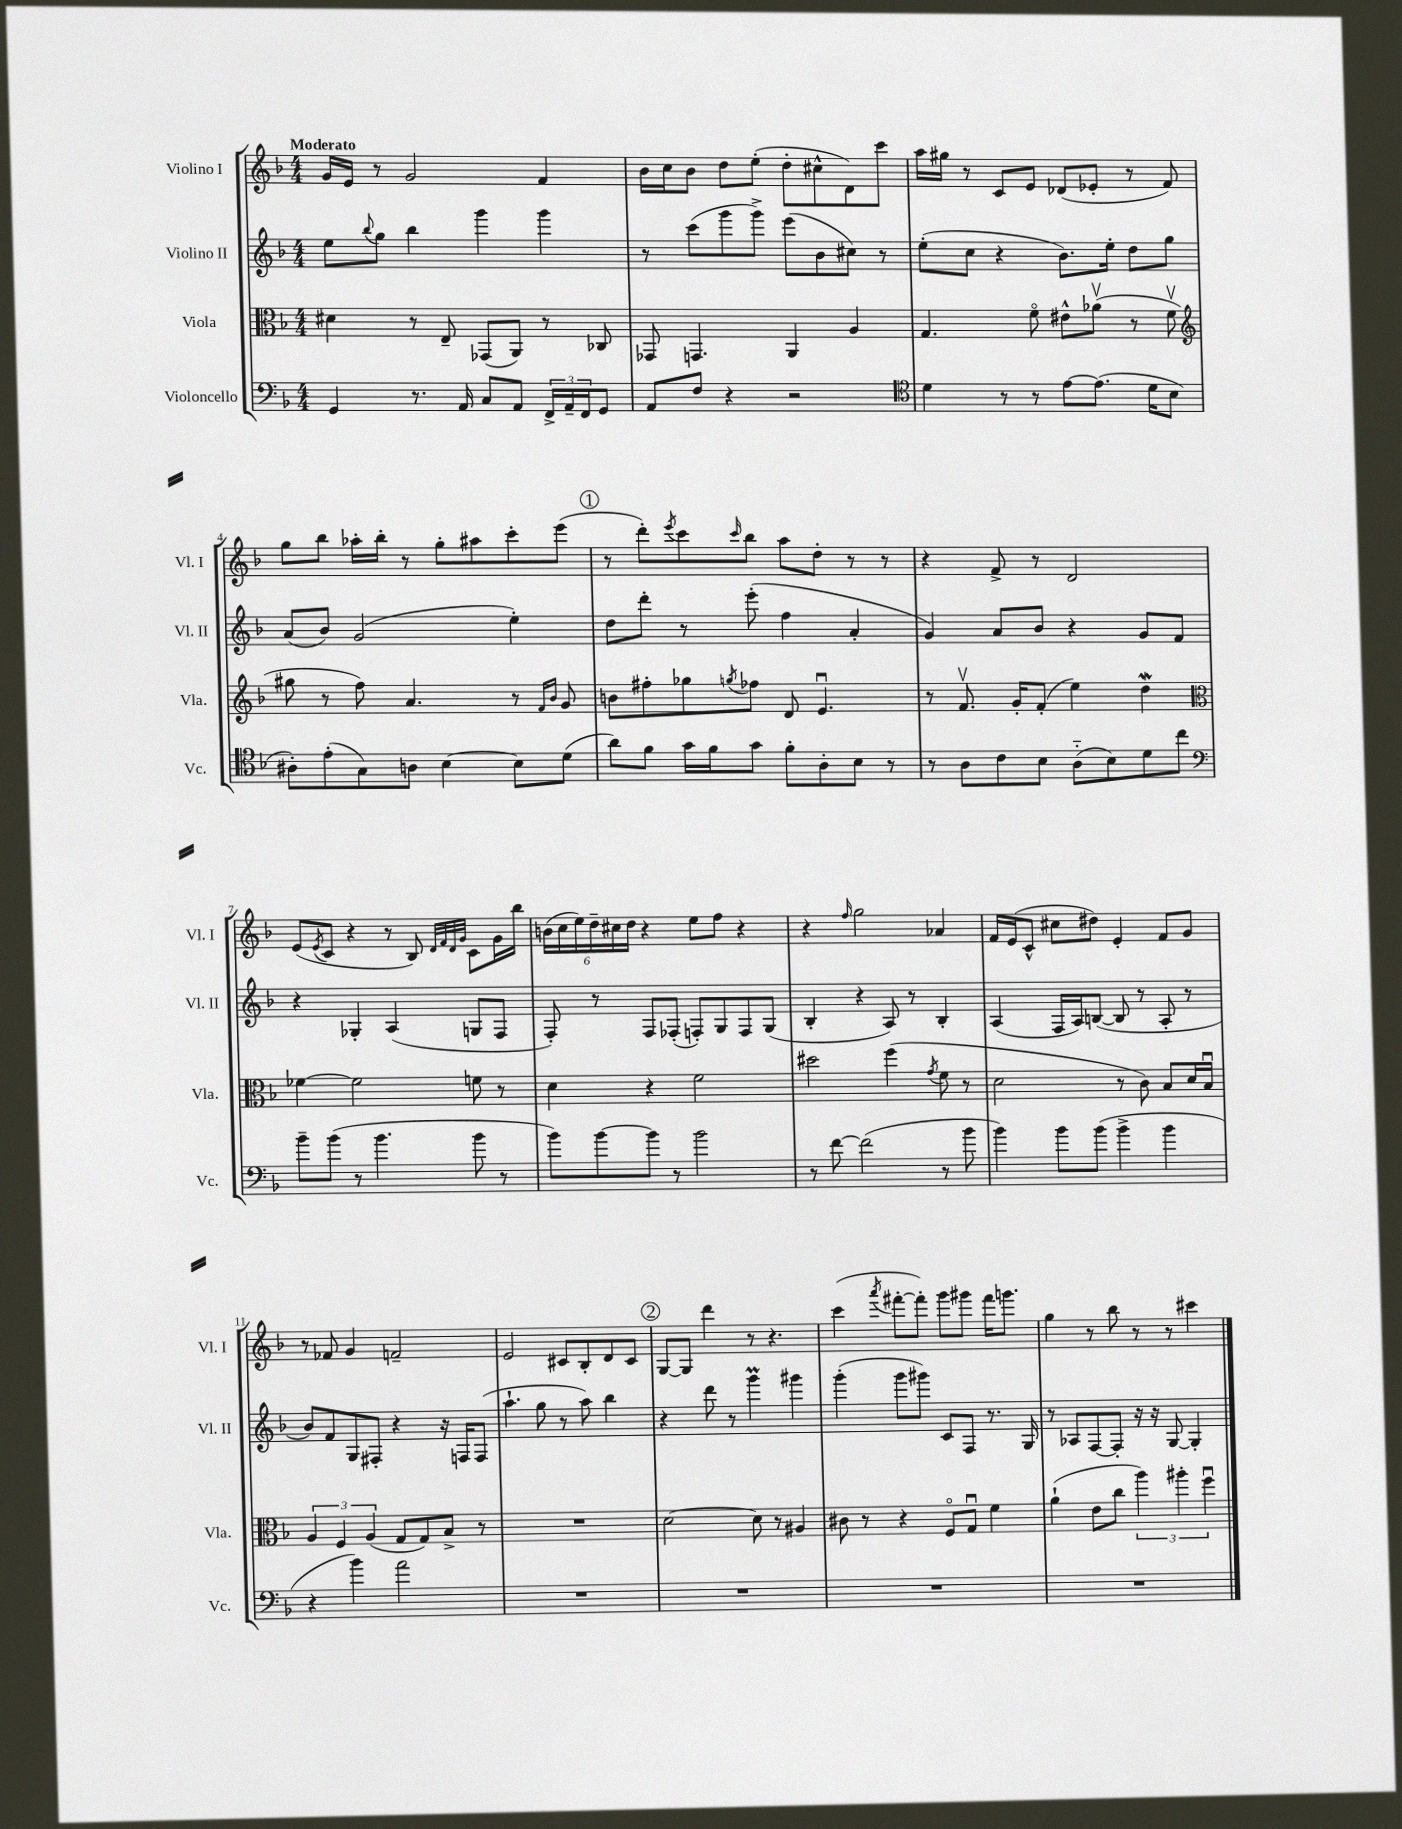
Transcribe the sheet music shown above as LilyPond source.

<<
\new StaffGroup <<
\new Staff = "s0" \with { instrumentName = "Violino I" shortInstrumentName = "Vl. I" } {
    \clef treble \key f \major \numericTimeSignature \time 4/4 \tempo "Moderato"
    g'16 e'16 r8 g'2 f'4 |
    bes'16 c''16 bes'8 d''8 e''8-.( d''8-. cis''8-^ d'8) c'''8 |
    a''16 gis''16 r8 c'8 e'8 des'8( ees'8-. r8 f'8) |
    g''8 bes''8 aes''16-. bes''16-. r8 g''8-. ais''8 c'''8-. e'''8( |
    \mark \markup { \circle "1" } r8 d'''8-.) \acciaccatura { e'''8 } c'''8 \grace { c'''16 } bes''8 a''8 d''8-. r8 r8 |
    r4 f'8-> r8 d'2 |
    e'8( \acciaccatura { e'8 } c'8 r4 r8 bes8) \grace { d'32 f'32 d'32 g'32 } c'8 g'16 bes''16 |
    \tuplet 6/4 { b'16( c''16 e''16) d''16-- cis''16 d''16 } r4 e''8 f''8 r4 |
    r4 \grace { f''16 } g''2 aes'4 |
    f'16 e'16( c'8-^ cis''8 dis''8) e'4-. f'8 g'8 |
    r8 fes'8 g'4 f'2-- |
    e'2 cis'8 bes8-. d'8 cis'8 |
    \mark \markup { \circle "2" } g8~ g8 d'''4 r8 r4. |
    c'''4( \acciaccatura { a'''8 } fis'''8~-. fis'''8-.) g'''8 gis'''8 fis'''16 g'''8. |
    g''4 r8 bes''8 r8 r8 cis'''4 \bar "|." |
}
\new Staff = "s1" \with { instrumentName = "Violino II" shortInstrumentName = "Vl. II" } {
    \clef treble \key f \major \numericTimeSignature \time 4/4
    e''8 \appoggiatura { bes''8 } g''8 bes''4 g'''4 g'''4 |
    r8 c'''8( g'''8 g'''8->) e'''8( bes'8 cis''8) r8 |
    e''8-.( c''8 r4 bes'8.) e''16-. d''8 g''8 |
    a'8( bes'8) g'2( e''4-.) |
    \mark \markup { \circle "1" } d''8 d'''8-. r8 e'''8-.( f''4 a'4-. |
    g'4) a'8 bes'8 r4 g'8 f'8 |
    r4 ges4-. a4( g8 f8 |
    f8-.) r8 f8 fes8-.( f8-.) g8 f8 g8( |
    bes4-. r4 a8) r8 bes4-. |
    a4( f16 a16) b8~( b8 r8 a8-. r8 |
    bes'8) f'8 g8 fis8-. r4 r16 f16 f8( |
    a''4.-! g''8 r8 a''8) bes''4 |
    \mark \markup { \circle "2" } r4 d'''8 r8 g'''4\prall gis'''4 |
    g'''4-.( g'''8 gis'''8) c'8 f8 r8. g16 |
    r8 aes8 f8~ f8-. r16 r16 g8~ g4-. \bar "|." |
}
\new Staff = "s2" \with { instrumentName = "Viola" shortInstrumentName = "Vla." } {
    \clef alto \key f \major \numericTimeSignature \time 4/4
    dis'4 r8 e8-- ges,8( a,8) r8 ces8 |
    ges,8 g,4. a,4 a4 |
    g4. f'8\flageolet eis'8-^ aes'8\upbow( r8 f'8\upbow |
    \clef treble gis''8 r8 f''8) a'4. r8 \grace { f'16 bes'16 } g'8 |
    \mark \markup { \circle "1" } b'8 fis''8-. ges''8 \acciaccatura { g''8 } fes''8 d'8 e'4.\downbow |
    r8 f'8.\upbow g'16-. f'8-.( e''4) d''4\mordent |
    \clef alto fes'4~ fes'2 f'8 r8 |
    d'4 r4 f'2 |
    dis''2 f''4( \acciaccatura { g'8 } f'8 r8 |
    d'2 r8 c'8) bes8 d'16 bes16\downbow |
    \tuplet 3/2 { a4 f4 a4( } g8 g8) bes8-> r8 |
    R1 |
    \mark \markup { \circle "2" } d'2~ d'8 r8 ais4 |
    cis'8 r8 r4 f8\flageolet g8\downbow f'4 |
    a'4-!( e'8 c''8 \tuplet 3/2 { a''4) ais''4-. f''4\downbow } \bar "|." |
}
\new Staff = "s3" \with { instrumentName = "Violoncello" shortInstrumentName = "Vc." } {
    \clef bass \key f \major \numericTimeSignature \time 4/4
    g,4 r8. a,16 c8 a,8 \tuplet 3/2 { f,16-> a,16-- f,16 } g,8 |
    a,8 f8 r4 r2 |
    \clef tenor d'4 r8 r8 e'8~ e'8.( d'16 bes8 |
    ais8-.) e'8-.( g8) a8 bes4~ bes8 d'8( |
    \mark \markup { \circle "1" } a'8) f'8 g'16 f'16 g'8 f'8-. a8-. bes8 r8 |
    r8 a8 c'8 bes8 a8-_( bes8) d'8 c''8 |
    \clef bass bes'8-- bes'8( r8 bes'4. bes'8 r8 |
    bes'8) bes'8~ bes'8 r8 bes'2 |
    r8 f'8~ f'2( r8 bes'8 |
    bes'4) bes'8 bes'8( bes'4-> bes'4 |
    r4 bes'4) a'2 |
    R1 |
    \mark \markup { \circle "2" } R1 |
    R1 |
    R1 \bar "|." |
}
>>
>>
